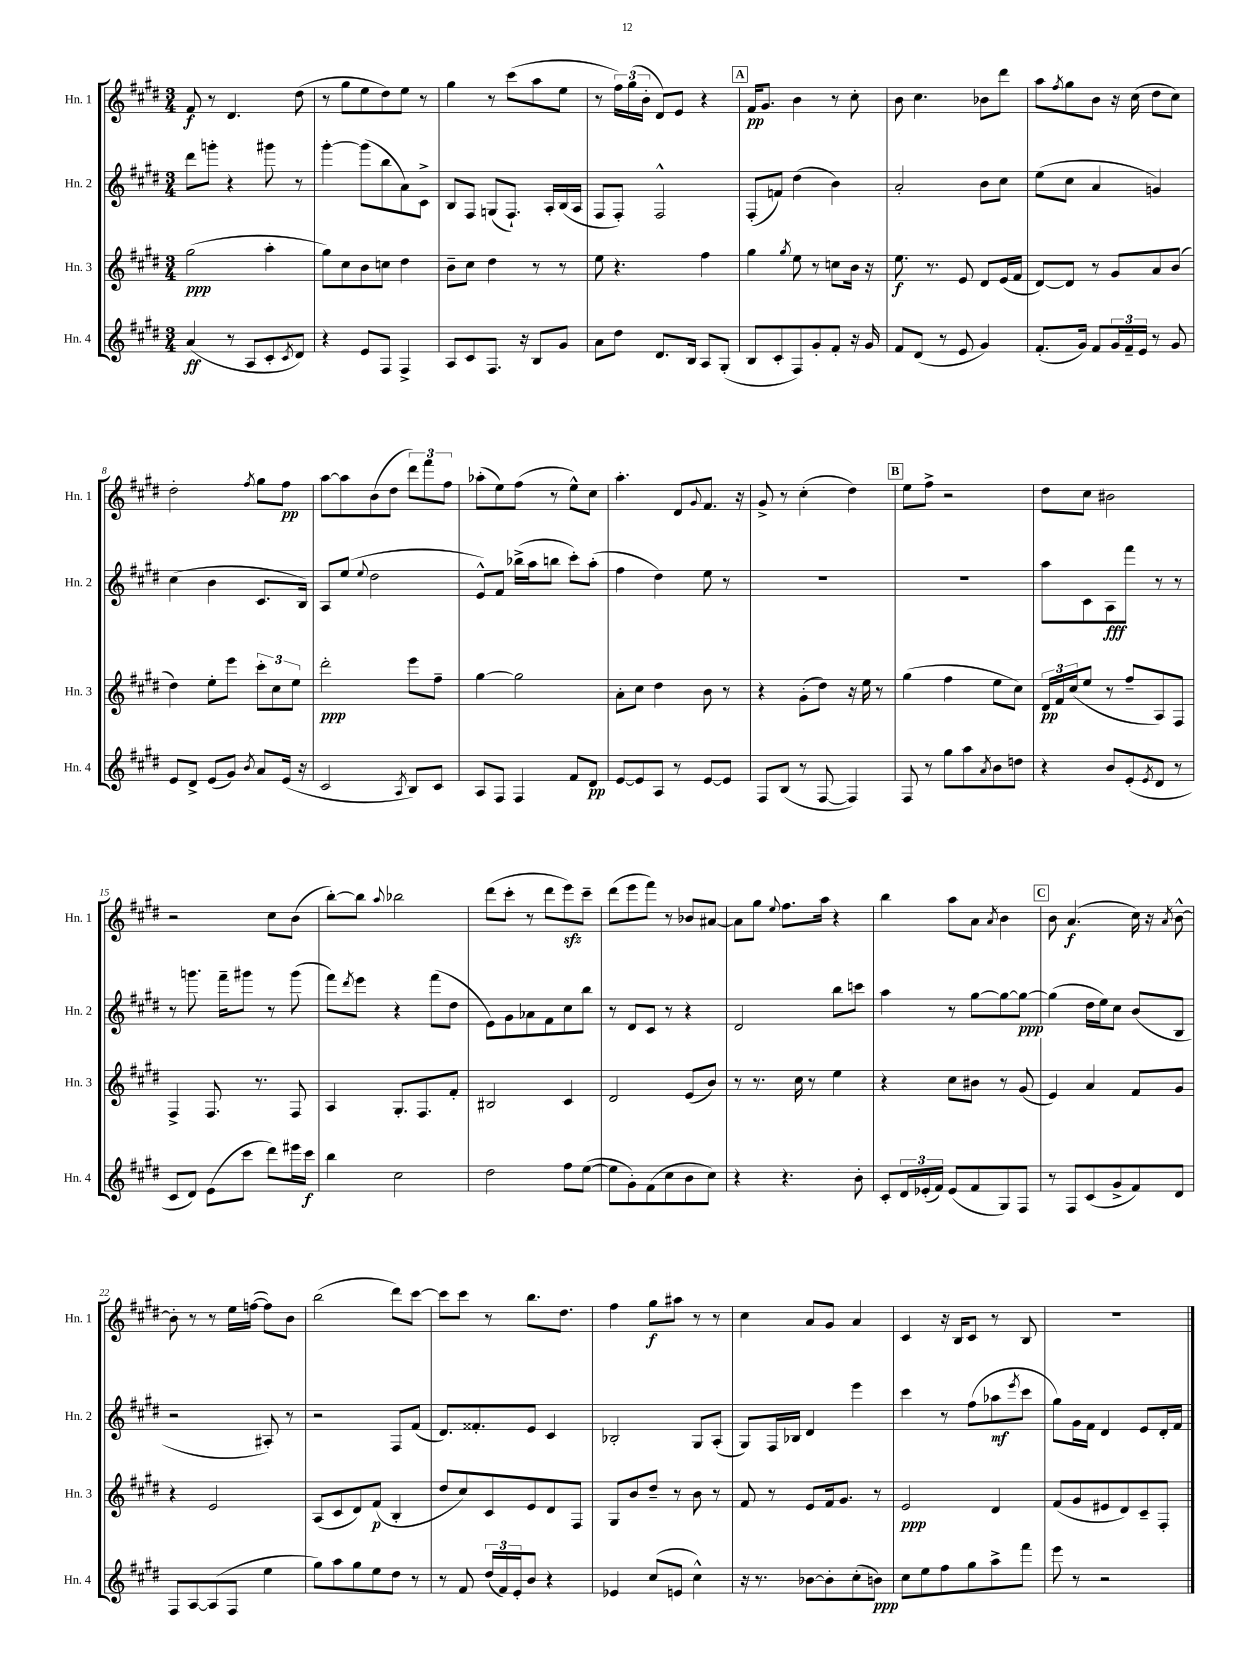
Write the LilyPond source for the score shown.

<<
\new StaffGroup <<
\new Staff = "s0" \with { instrumentName = "Hn. 1" shortInstrumentName = "Hn. 1" } {
    \clef treble \key e \major \numericTimeSignature \time 3/4
    fis'8\f r8 dis'4. dis''8( |
    r8 gis''8 e''8 dis''8) e''8 r8 |
    gis''4 r8 cis'''8( a''8 e''8 |
    r8 \tuplet 3/2 { fis''16) gis''16( b'16-. } dis'8) e'8 r4 |
    \mark \markup { \box "A" } fis'16\pp gis'8. b'4 r8 cis''8-. |
    b'8 cis''4. bes'8 dis'''8 |
    a''8 \acciaccatura { fis''8 } gis''8 b'8 r16 cis''16( dis''8 cis''8) |
    dis''2-. \acciaccatura { fis''8 } gis''8 fis''8\pp |
    a''8~ a''8 b'8( dis''8 \tuplet 3/2 { dis'''8) fis'''8 fis''8 } |
    aes''8-.( e''8) fis''8( r8 e''8-^) cis''8 |
    a''4.-. dis'8 \appoggiatura { gis'8 } fis'8. r16 |
    gis'8-> r8 cis''4-.( dis''4) |
    \mark \markup { \box "B" } e''8 fis''8-> r2 |
    dis''8 cis''8 bis'2 |
    r2 cis''8 b'8( |
    b''8~-.) b''8 \appoggiatura { a''8 } bes''2 |
    dis'''8( cis'''8-. r8 dis'''8 e'''8\sfz) cis'''8-- |
    dis'''8( e'''8 fis'''8) r8 bes'8 ais'8~ |
    ais'8 gis''8 \appoggiatura { e''8 } fis''8. a''16 r4 |
    b''4 a''8 a'8 \acciaccatura { a'8 } b'4 |
    \mark \markup { \box "C" } b'8 a'4.\f( cis''16) r16 \acciaccatura { a'8 } b'8~-^ |
    b'8-. r8 r8 e''16 f''16~( f''8) b'8 |
    b''2( dis'''8) cis'''8~ |
    cis'''8 cis'''8 r8 b''8. dis''8. |
    fis''4 gis''8\f ais''8 r8 r8 |
    cis''4 a'8 gis'8 a'4 |
    cis'4 r16 b16 cis'8 r8 b8 |
    R2. \bar "|." |
}
\new Staff = "s1" \with { instrumentName = "Hn. 2" shortInstrumentName = "Hn. 2" } {
    \clef treble \key e \major \numericTimeSignature \time 3/4
    dis'''8 g'''8-. r4 gis'''8 r8 |
    gis'''4~-. gis'''8( b''8 a'8) cis'8-> |
    b8 fis8 g8( fis8.-!) a16-. b16( a16 |
    fis8 fis8-.) fis2-^ |
    \mark \markup { \box "A" } fis8-.( f'8) dis''4( b'4) |
    a'2-. b'8 cis''8 |
    e''8( cis''8 a'4 g'4) |
    cis''4( b'4 cis'8. b16) |
    a8 e''8( \appoggiatura { e''8 } dis''2 |
    e'8-^) fis'8 bes''16->( a''16 b''8 cis'''8-.) a''8-.( |
    fis''4 dis''4) e''8 r8 |
    R2. |
    \mark \markup { \box "B" } R2. |
    a''8 cis'8 a8\fff fis'''8 r8 r8 |
    r8 g'''8. fis'''16-- gis'''8 r8 gis'''8( |
    fis'''8) \acciaccatura { dis'''8 } e'''8 r4 fis'''8( dis''8 |
    e'8) gis'8 aes'8 fis'8 cis''8 b''8 |
    r8 dis'8 cis'8 r8 r4 |
    dis'2 b''8 c'''8 |
    a''4 r8 gis''8~ gis''8~ gis''8~\ppp |
    \mark \markup { \box "C" } gis''4( dis''16 e''16) cis''8 b'8( b8 |
    r2 ais8-.) r8 |
    r2 fis8 fis'8( |
    dis'8.) fisis'8.-. e'8 cis'4 |
    bes2-. gis8 a8-.( |
    gis8) fis16 bes16 dis'4 e'''4 |
    cis'''4 r8 fis''8( aes''8\mf \acciaccatura { e'''8 } cis'''8 |
    gis''8) gis'16 fis'16 dis'4 e'8 dis'16-. fis'16 \bar "|." |
}
\new Staff = "s2" \with { instrumentName = "Hn. 3" shortInstrumentName = "Hn. 3" } {
    \clef treble \key e \major \numericTimeSignature \time 3/4
    gis''2\ppp( a''4-. |
    gis''8) cis''8 b'8 c''8 dis''4 |
    b'8-- cis''8 dis''4 r8 r8 |
    e''8 r4. fis''4 |
    \mark \markup { \box "A" } gis''4 \acciaccatura { gis''8 } e''8 r8 c''8 b'16 r16 |
    e''8.\f r8. e'8 dis'8 e'16( fis'16 |
    dis'8~) dis'8 r8 gis'8 a'8 b'8( |
    dis''4) e''8-. e'''8 \tuplet 3/2 { cis'''8-. cis''8 e''8 } |
    dis'''2-.\ppp e'''8 fis''8-- |
    gis''4~ gis''2 |
    a'8-. cis''8 dis''4 b'8 r8 |
    r4 gis'8-.( dis''8) r16 e''16 r8 |
    \mark \markup { \box "B" } gis''4( fis''4 e''8 cis''8) |
    \tuplet 3/2 { dis'16\pp fis'16 cis''16( } e''8 r8 fis''8-- a8) fis8 |
    fis4-> fis8. r8. fis8 |
    a4 gis8.-. fis8. fis'8-. |
    bis2 cis'4 |
    dis'2 e'8( b'8) |
    r8 r8. cis''16 r8 e''4 |
    r4 cis''8 bis'8 r8 gis'8( |
    \mark \markup { \box "C" } e'4) a'4 fis'8 gis'8 |
    r4 e'2 |
    a8( cis'8 dis'8) fis'8\p( b4-. |
    dis''8 cis''8) cis'8 e'8 dis'8 fis8 |
    gis8 b'8 dis''8-- r8 b'8 r8 |
    fis'8 r8 e'8 fis'16 gis'8. r8 |
    e'2\ppp dis'4 |
    fis'8( gis'8 eis'8 dis'8) cis'8-- fis8-. \bar "|." |
}
\new Staff = "s3" \with { instrumentName = "Hn. 4" shortInstrumentName = "Hn. 4" } {
    \clef treble \key e \major \numericTimeSignature \time 3/4
    a'4\ff( r8 a8 cis'8-. \acciaccatura { cis'8 } dis'8) |
    r4 e'8 fis8 fis4-> |
    a8 cis'8 fis8. r16 b8 gis'8 |
    a'8 dis''8 dis'8. b16 a8 gis8-.( |
    \mark \markup { \box "A" } b8 cis'8-. fis8) gis'8-. fis'8-. r16 gis'16 |
    fis'8 dis'8( r8 e'8 gis'4) |
    fis'8.-.( gis'16) fis'8 \tuplet 3/2 { gis'16 fis'16-- e'16 } r8 gis'8 |
    e'8 dis'8-> e'8( gis'8) \acciaccatura { b'8 } a'8 e'16( r16 |
    cis'2 \acciaccatura { a8 } b8) cis'8 |
    a8 fis8 fis4 fis'8 dis'8\pp |
    e'8~ e'8 a8 r8 e'8~ e'8 |
    fis8 b8( r8 fis8~ fis4) |
    \mark \markup { \box "B" } fis8 r8 gis''8 a''8 \acciaccatura { a'8 } b'8 d''8 |
    r4 b'8 e'8-.( \acciaccatura { e'8 } dis'8 r8 |
    cis'8 dis'8) e'8( cis'''8 dis'''8) eis'''16 cis'''16\f |
    b''4 cis''2 |
    dis''2 fis''8 e''8~( |
    e''8 gis'8-.) fis'8( cis''8 b'8 cis''8) |
    r4 r4. b'8-. |
    cis'8-. \tuplet 3/2 { dis'16 ees'16-.( fis'16) } ees'8( fis'8 gis8) fis8 |
    \mark \markup { \box "C" } r8 fis8 cis'8( gis'8-> fis'8) dis'8 |
    fis8 a8~ a8( fis8 e''4 |
    gis''8) a''8 gis''8 e''8 dis''8 r8 |
    r8 fis'8 \tuplet 3/2 { dis''16( fis'16) e'16-. } b'8 r4 |
    ees'4 cis''8( e'8 cis''4-^) |
    r16 r8. bes'8~ bes'8-. cis''8-.( b'8\ppp) |
    cis''8 e''8 fis''8 gis''8 a''8-> fis'''8 |
    e'''8 r8 r2 \bar "|." |
}
>>
>>
